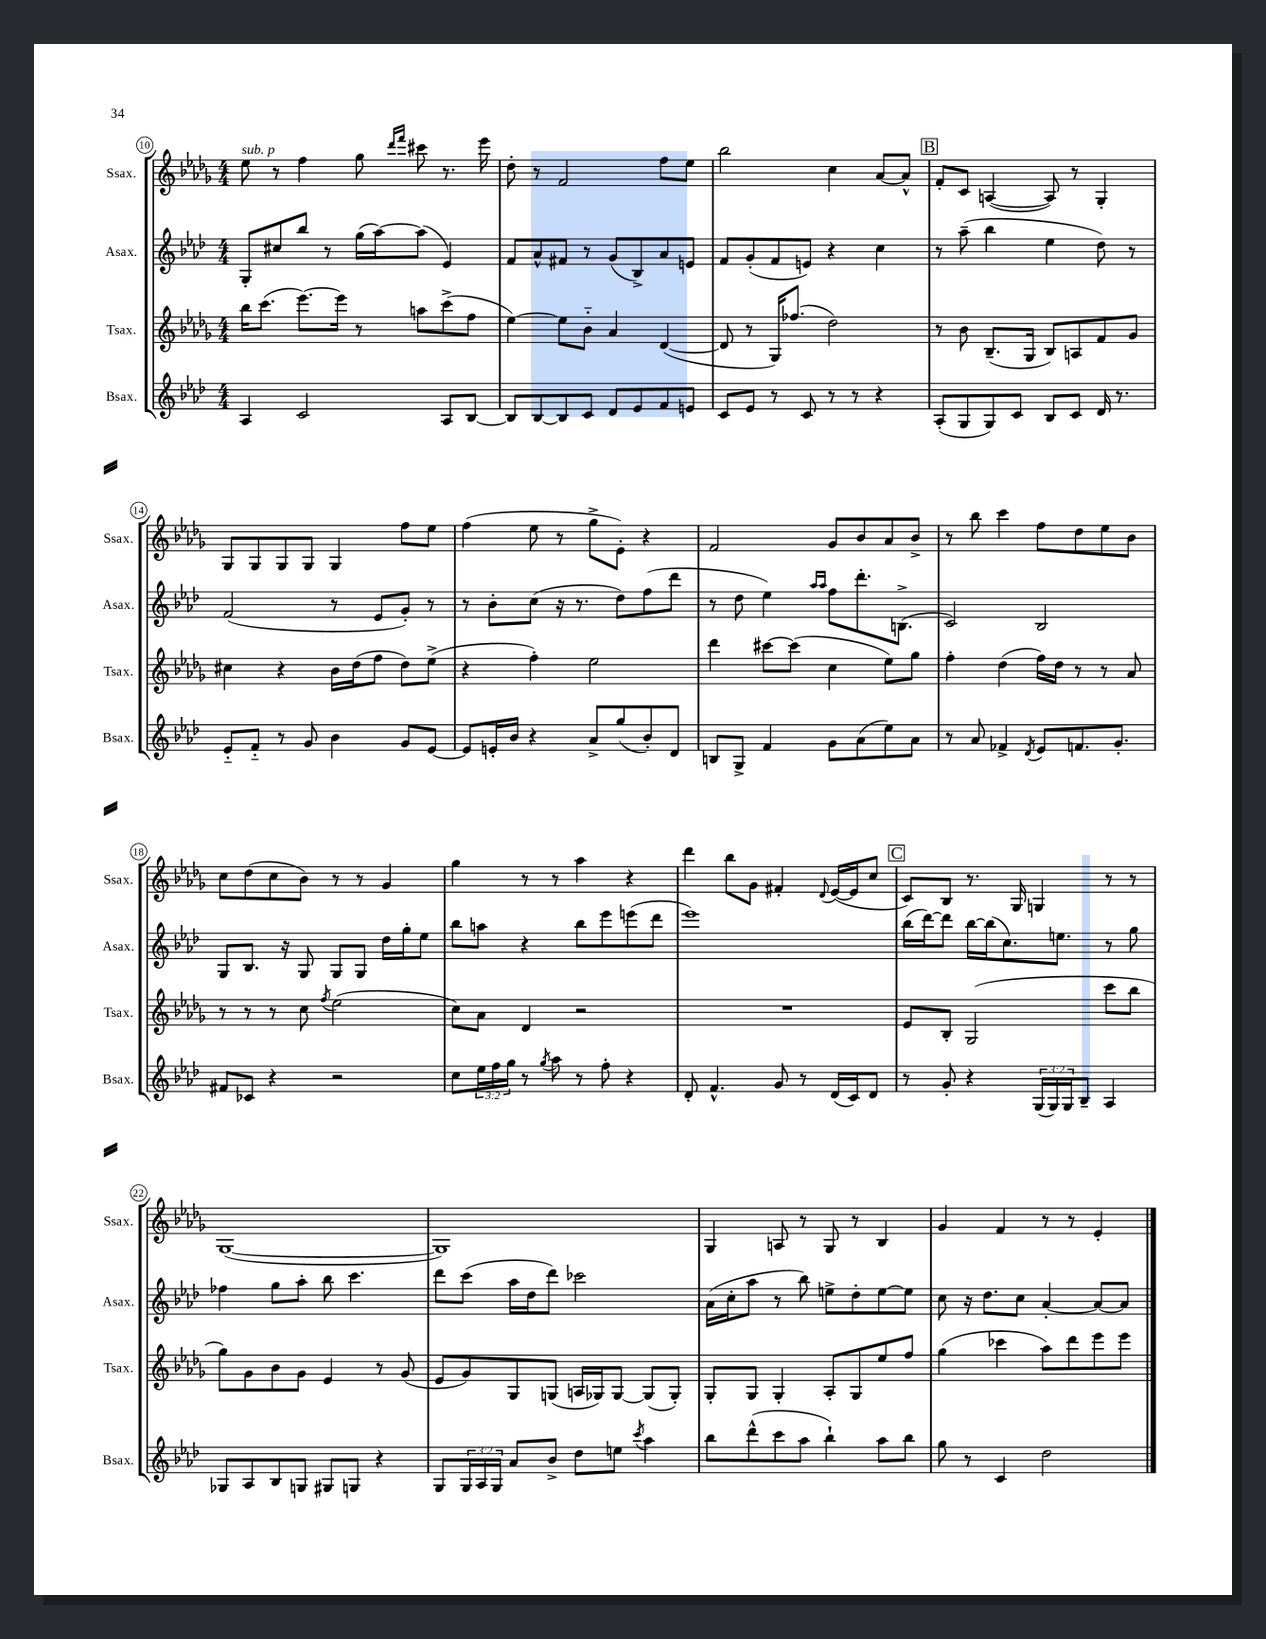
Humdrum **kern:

**kern	**kern	**kern	**kern
*staff4	*staff3	*staff2	*staff1
*clefG2	*clefG2	*clefG2	*clefG2
*k[b-e-a-d-]	*k[b-e-a-d-g-]	*k[b-e-a-d-]	*k[b-e-a-d-g-]
*M4/4	*M4/4	*M4/4	*M4/4
4A-	16bb-	8G'	8ee-
.	(8.ccc	.	.
.	.	8cc#	8r
2c	[8.eee-)	8bb-	4ff
.	.	8r	.
.	16eee-]	.	.
.	8r	(16gg	8gg-
.	.	[16aa-)	.
.	.	.	16qqddd-
.	.	.	16qqfff
.	8aa	(8aa-]	8ccc#
8A-	(8ccc^	4e-)	8.r
[8B-	8ff	.	.
.	.	.	16eee-
=	=	=	=
8B-]	[4ee-)	8f	8dd-'
[8B-	.	8a-^^	8r
8B-]	8ee-]	8f#	2f
8c	8b-'~	8r	.
8d-	4a-	(8g	.
8e-	.	8B-^)	.
8f	([4d-	8a-	8ff
8e	.	8e	8ee-
=	=	=	=
8c	8d-]	8f	2bb-
8e-	8r	(8g'	.
8r	16G-)	8f	.
.	(8.ff-	.	.
8c	.	8e)	.
8r	2dd-)	4r	4cc
8r	.	.	.
4r	.	4cc	[8a-
.	.	.	8a-^^]
=	=	=	=
(8A-'	8r	8r	8f'
8G	8b-	(8aa-~	8c
8G)	(8.B-~	4bb-	([4A
8c	.	.	.
.	16G-	.	.
8B-	8B-)	4ee-	8A])
8c	8A	.	8r
16d-	8f	8dd-)	4G-'
8.r	.	.	.
.	8g-	8r	.
=	=	=	=
8e-'~	4cc#	(2f	8G-
8f'~	.	.	8G-
8r	4r	.	8G-
8g	.	.	8G-
4b-	16b-	8r	4G-
.	(16dd-	.	.
.	8ff	8e-	.
8g	8dd-)	8g')	8ff
[8e-	(8ee-^	8r	8ee-
=	=	=	=
8e-]	4r	8r	(4ff
16e'	.	8b-'	.
16b-	.	.	.
4r	4ff')	(8cc	8ee-
.	.	16r	8r
.	.	8.r	.
8a-^	2ee-	.	8gg-^
(8gg	.	8dd-)	8e-')
8b-')	.	(8ff	4r
8d-	.	8ddd-	.
=	=	=	=
8B	4ddd-	8r	2f
8G^	.	8dd-	.
4f	[8ccc#	4ee-)	.
.	(8ccc#]	.	.
.	.	16qqaa-	.
.	.	16qqaa-	.
8g	4cc	8ff	8g-
(8a-	.	8.ddd-'	8b-
8ee-)	8ee-)	.	8a-
.	.	(8.B^	.
8a-	8gg-	.	8b-^
=	=	=	=
8r	4ff'	2c)	8r
8a-	.	.	8bb-
4f-^	(4dd-	.	4ccc
8qd-	.	.	.
8e-	16ff)	2B-	8ff
.	16dd-	.	.
8.f	8r	.	8dd-
.	8r	.	8ee-
8.g'	.	.	.
.	8a-	.	8b-
=	=	=	=
8f#	8r	8G	8cc
8c-	8r	8.B-	(8dd-
4r	8r	.	8cc
.	.	16r	.
.	8cc	8G	8b-)
.	8qff	.	.
2r	(2ee-	8G	8r
.	.	8G	8r
.	.	16dd-	4g-
.	.	16gg'	.
.	.	8ee-	.
=	=	=	=
8cc	8cc)	8bb-	4gg-
24ee-	8a-	8aa	.
24ff	.	.	.
24gg	.	.	.
8r	4d-	4r	8r
8qgg	.	.	.
8aa-	.	.	8r
8r	2r	8bb-	4aa-
8ff'	.	8eee-	.
4r	.	(8eee	4r
.	.	8ddd-	.
=	=	=	=
8d-'	1r	1eee-)	4ddd-
4.f^^	.	.	.
.	.	.	8bb-
.	.	.	8g-
8g	.	.	4f#'
8r	.	.	.
.	.	.	8qqd-
(16d-	.	.	([16e-
16c)	.	.	16e-]
8d-	.	.	8cc
=	=	=	=
8r	8e-	(16bb-	8c)
.	.	[16ddd-)	.
8g'	8B-'	8ddd-]	8B-
4r	(2G-	[16bb-	8.r
.	.	(16bb-]	.
.	.	8.cc)	.
.	.	.	16G-
(24G	.	.	4G
24G)	.	.	.
.	.	8.ee	.
24G	.	.	.
8B-~	.	.	.
4A-	8ccc	8r	8r
.	8bb-	8gg	8r
=	=	=	=
8G-	8gg-)	4ff-	([1G-
8A-	8g-	.	.
8B-	8b-	8gg	.
8G	8g-	8aa-'	.
8G#	4e-	8bb-	.
8G	.	4.ccc	.
4r	8r	.	.
.	(8g-	.	.
=	=	=	=
8G	8e-	8ddd-	1G-])
24G	8g-)	(8ccc	.
24A-	.	.	.
24G	.	.	.
8a-	8G-	16aa-	.
.	.	16dd-	.
8b-^	(8G	8ddd-)	.
8dd-	16A	2ccc-	.
.	16G-)	.	.
8ee	[8G-	.	.
8qccc	.	.	.
4aa-	(8G-]	.	.
.	8G-')	.	.
=	=	=	=
8bb-	8G-'	(16a-	4G-
.	.	16cc'	.
(8ddd-^^	8G-	8aa-	.
8ccc	4G-'	8r	8A
8aa-	.	8bb-)	8r
4bb-`)	8A-'	8ee^	8G-
.	8G-	8dd-'	8r
8aa-	8ee-	[8ee	4B-
8bb-	8ff	8ee]	.
=	=	=	=
8gg	(4gg-	8cc	4g-
8r	.	16r	.
.	.	8.dd-	.
4c	4ccc-	.	4f
.	.	8cc	.
2dd-	8aa-)	[4a-'	8r
.	8ddd-	.	8r
.	8eee-	8a-_	4e-'
.	8eee-	8a-]	.
==	==	==	==
*-	*-	*-	*-
